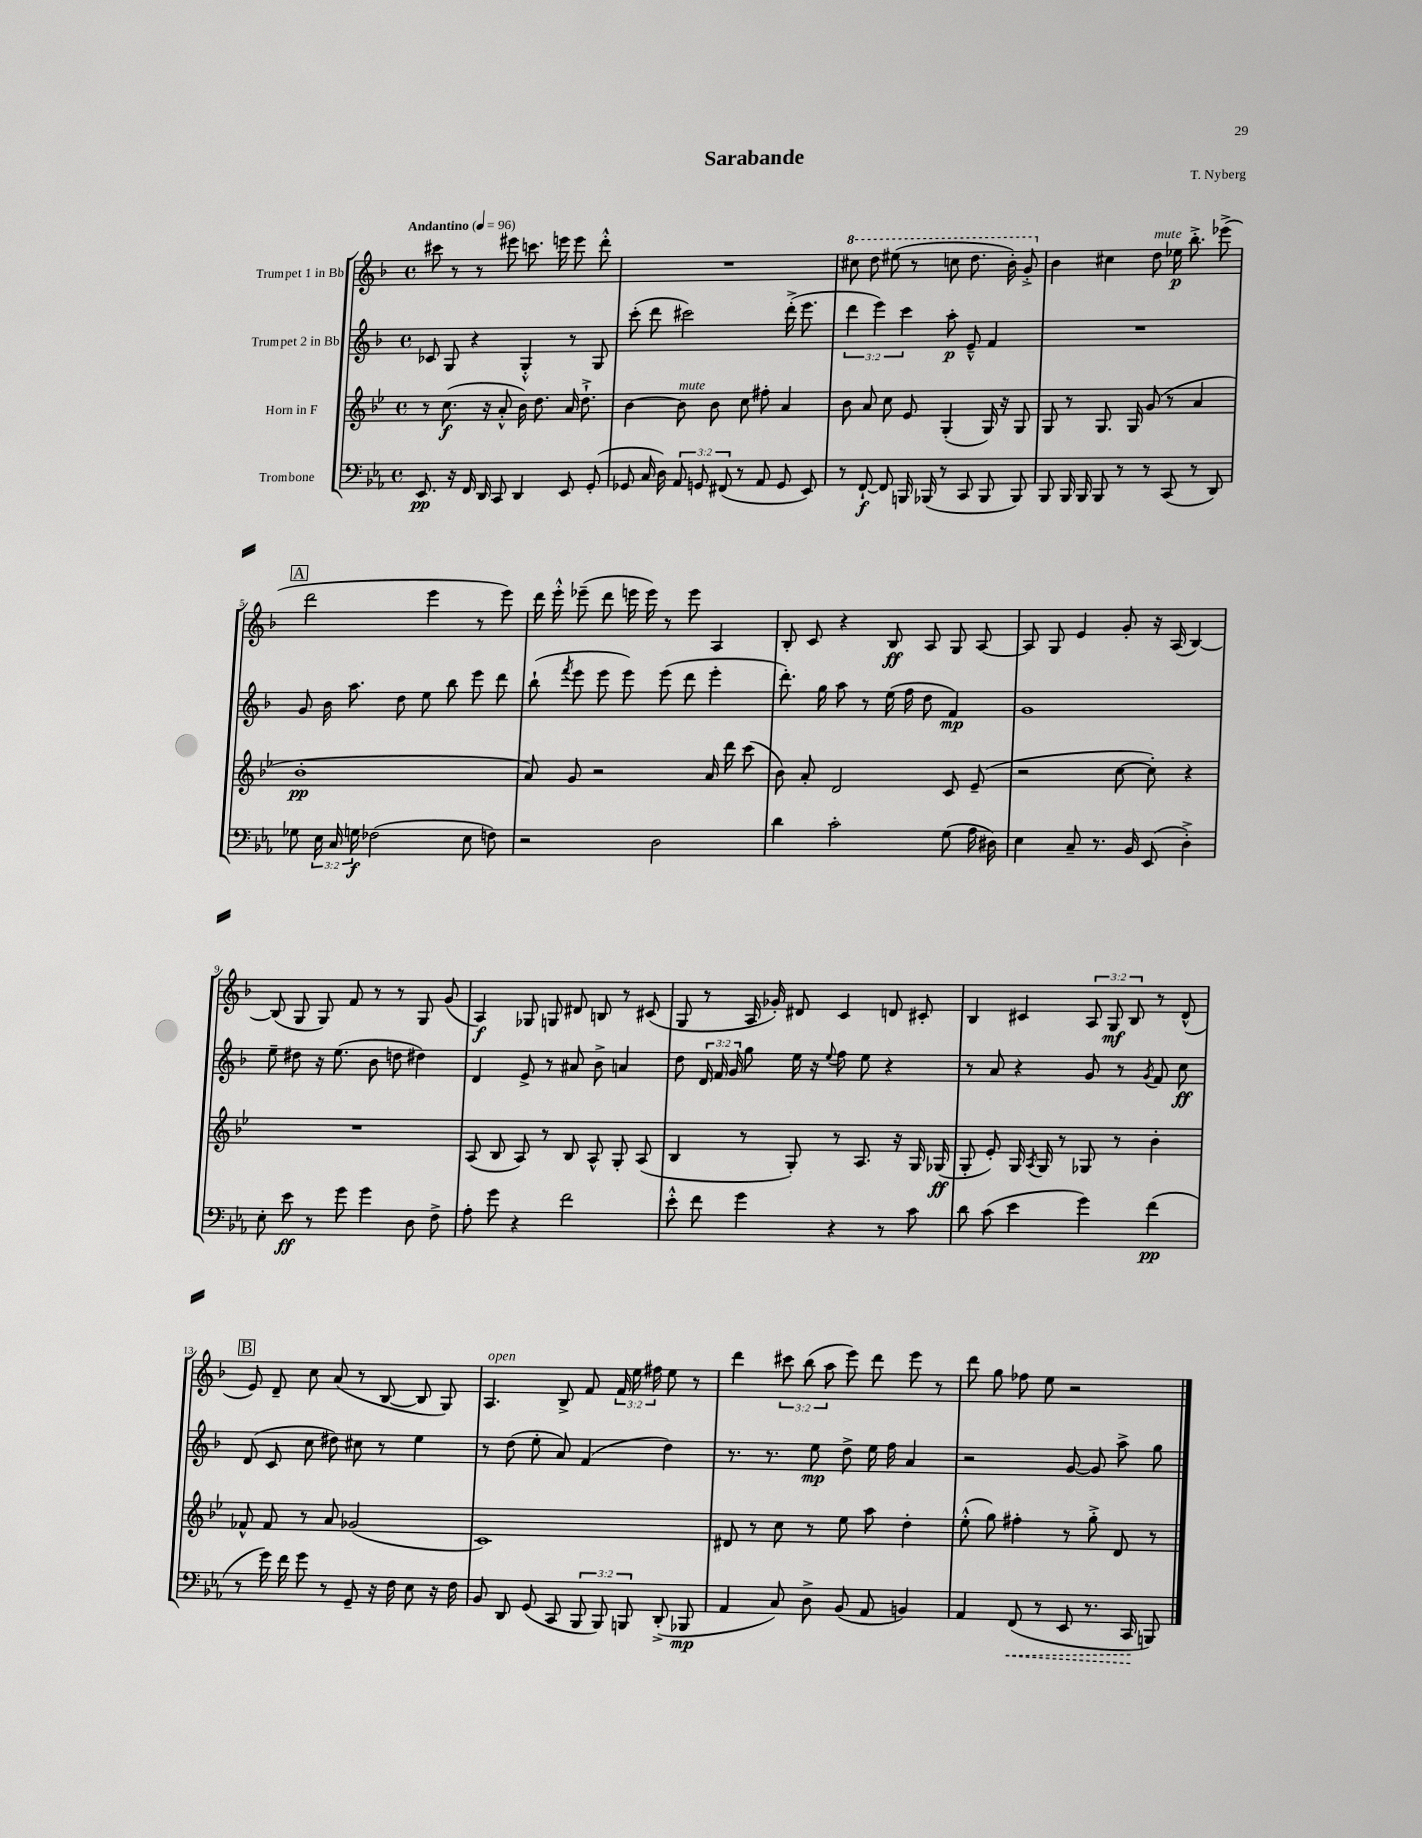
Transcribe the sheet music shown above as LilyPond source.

\header { title = "Sarabande" composer = "T. Nyberg" }
<<
\new StaffGroup <<
\new Staff = "s0" \with { instrumentName = "Trumpet 1 in Bb" } {
    \clef treble \key f \major \defaultTimeSignature \time 4/4 \override Staff.TupletNumber.text = #tuplet-number::calc-fraction-text \tempo "Andantino" 4 = 96
    \autoBeamOff cis'''8 r8 r8 eis'''8 c'''8. e'''16 e'''8 d'''8-.-^ |
    R1 |
    \ottava #1 cis'''8 d'''8 eis'''8( r8 c'''8 d'''8. bes''16-.) g''8-.-> \ottava #0 |
    bes'4 cis''4 d''8^\markup { \italic "mute" } ees''16\p bes''8.-.-> ees'''8->( |
    \mark \markup { \box "A" } d'''2 e'''4 r8 e'''8) |
    d'''16 e'''16-.-^ ees'''8--( d'''8 e'''16 e'''16) r8 e'''8 a4 |
    bes8-. c'8 r4 bes8\ff a8 g8 a8~ |
    a8 g8 e'4 g'8-. r16 a16( bes4~) |
    bes8( g8 g8) f'8 r8 r8 g8 g'8( |
    a4\f) ges8 g8 dis'8 b8 r8 cis'8( |
    g8 r8 a16 ges'16-.) dis'8 c'4 d'8 cis'8-. |
    bes4 cis'4 \tuplet 3/2 { a8 g8\mf bes8 } r8 d'8-^( |
    \mark \markup { \box "B" } e'8) d'8-- c''8 a'8( r8 bes8~ bes8 g8) |
    a4.^\markup { \italic "open" } bes8-> f'8 \tuplet 3/2 { f'16 e''16 fis''16 } e''8 r8 |
    d'''4 \tuplet 3/2 { cis'''8 bes''8( a''8 } e'''8) d'''8 e'''8 r8 |
    d'''8 g''8 fes''8 e''8 r2 \bar "|." |
}
\new Staff = "s1" \with { instrumentName = "Trumpet 2 in Bb" } {
    \clef treble \key f \major \defaultTimeSignature \time 4/4 \override Staff.TupletNumber.text = #tuplet-number::calc-fraction-text
    \autoBeamOff ces'8 g8 r4 g4-.-^ r8 g8 |
    c'''8-.( d'''8 cis'''2) d'''16-.->( e'''8. |
    \tuplet 3/2 { d'''4 e'''4) c'''4 } a''8-.\p e'8---^ f'4 |
    R1 |
    \mark \markup { \box "A" } g'8 bes'16 a''8. d''8 e''8 bes''8 e'''8 d'''8 |
    bes''8-!( \acciaccatura { f'''8 } e'''8 e'''8 e'''8) e'''8( d'''8 e'''4-. |
    d'''8.-.) g''16 a''8 r8 e''16( f''16 d''8 f'4\mp) |
    g'1 |
    e''8-- dis''8 r16 e''8.( bes'8 d''8 dis''4) |
    d'4 e'8-> r8 ais'8 bes'8-> a'4 |
    d''8 \tuplet 3/2 { d'16 f'16 g'16 } g''8 e''16 r16 \appoggiatura { e''8 } f''8 e''8 r4 |
    r8 a'8 r4 g'8 r8 \acciaccatura { g'8 } f'8 c''8\ff |
    \mark \markup { \box "B" } d'8( c'8 c''8 dis''8) cis''8 r8 e''4 |
    r8 d''8( e''8-. a'8) f'4( d''4) |
    r8. r8. e''8\mp d''8-> e''16 f''16 a'4 |
    r2 g'8~ g'8 a''8-> g''8 \bar "|." |
}
\new Staff = "s2" \with { instrumentName = "Horn in F" } {
    \clef treble \key bes \major \defaultTimeSignature \time 4/4
    \autoBeamOff r8 c''8.\f( r16 a'8-.-^ bes'16) d''8. a'16 d''8.-!-> |
    bes'4~ bes'8^\markup { \italic "mute" } bes'8 c''8 fis''8-. a'4 |
    bes'8 a'8 c''8 ees'8 g4-.( g16) r16 g8 |
    g8 r8 g8. g16 g'8( r8 a'4 |
    \mark \markup { \box "A" } bes'1-.\pp |
    a'8) g'8 r2 a'16 d'''16 c'''8( |
    bes'8) a'8-. d'2 c'8 ees'8--( |
    r2 c''8~ c''8-.) r4 |
    R1 |
    a8( bes8 a8) r8 bes8 a8-^ g8-. a8( |
    bes4 r8 g8-.) r8 a8. r16 g16 ges16\ff( |
    g8-. ees'8-.) g16 \acciaccatura { a8 } g16 r8 ges8 r8 bes'4-. |
    \mark \markup { \box "B" } fes'8-^ fes'8 r8 a'8 ges'2( |
    c'1) |
    dis'8 r8 c''8 r8 ees''8 a''8 d''4-. |
    ees''8-.-^( g''8) fis''4-. r8 g''8-.-> d'8 r8 \bar "|." |
}
\new Staff = "s3" \with { instrumentName = "Trombone" } {
    \clef bass \key ees \major \defaultTimeSignature \time 4/4 \override Staff.TupletNumber.text = #tuplet-number::calc-fraction-text
    \autoBeamOff ees,8.\pp r16 f,16 d,16 c,8 d,4 ees,8 g,8-.( |
    ges,8 c16 d16) \tuplet 3/2 { aes,8 g,8 fis,8( } r8 aes,8 g,8 ees,8) |
    r8 f,8~-!\f f,8 b,,16 bes,,16( r8 c,8 bes,,8 bes,,8) |
    bes,,8 bes,,16 bes,,16 bes,,8 r8 r8 c,8( r8 d,8) |
    \mark \markup { \box "A" } ges8 \tuplet 3/2 { ees16 c16 g16\f } fes2( ees8 f8) |
    r2 d2 |
    d'4 c'2-. g8( aes16 dis16) |
    ees4 c8-- r8. bes,16 ees,8( d4-.->) |
    ees8-. ees'8\ff r8 g'8 g'4 d8 f8-> |
    aes8-. g'8 r4 f'2 |
    ees'8-.-^ f'8 g'4 r4 r8 c'8 |
    d'8 c'8( ees'4 g'4) f'4\pp( |
    \mark \markup { \box "B" } r8 g'16) f'16 g'8 r8 g,8-- r16 f16 ees8 r16 f16 |
    bes,8 d,8 g,8( c,8 \tuplet 3/2 { bes,,8 bes,,8) b,,8 } d,8-.->( bes,,8\mp |
    aes,4 c8) d8-> bes,8( aes,8 b,4) |
    aes,4 \once \override Hairpin.style = #'dashed-line f,8\<( r8 ees,8 r8. c,16\! b,,8) \bar "|." |
}
>>
>>
